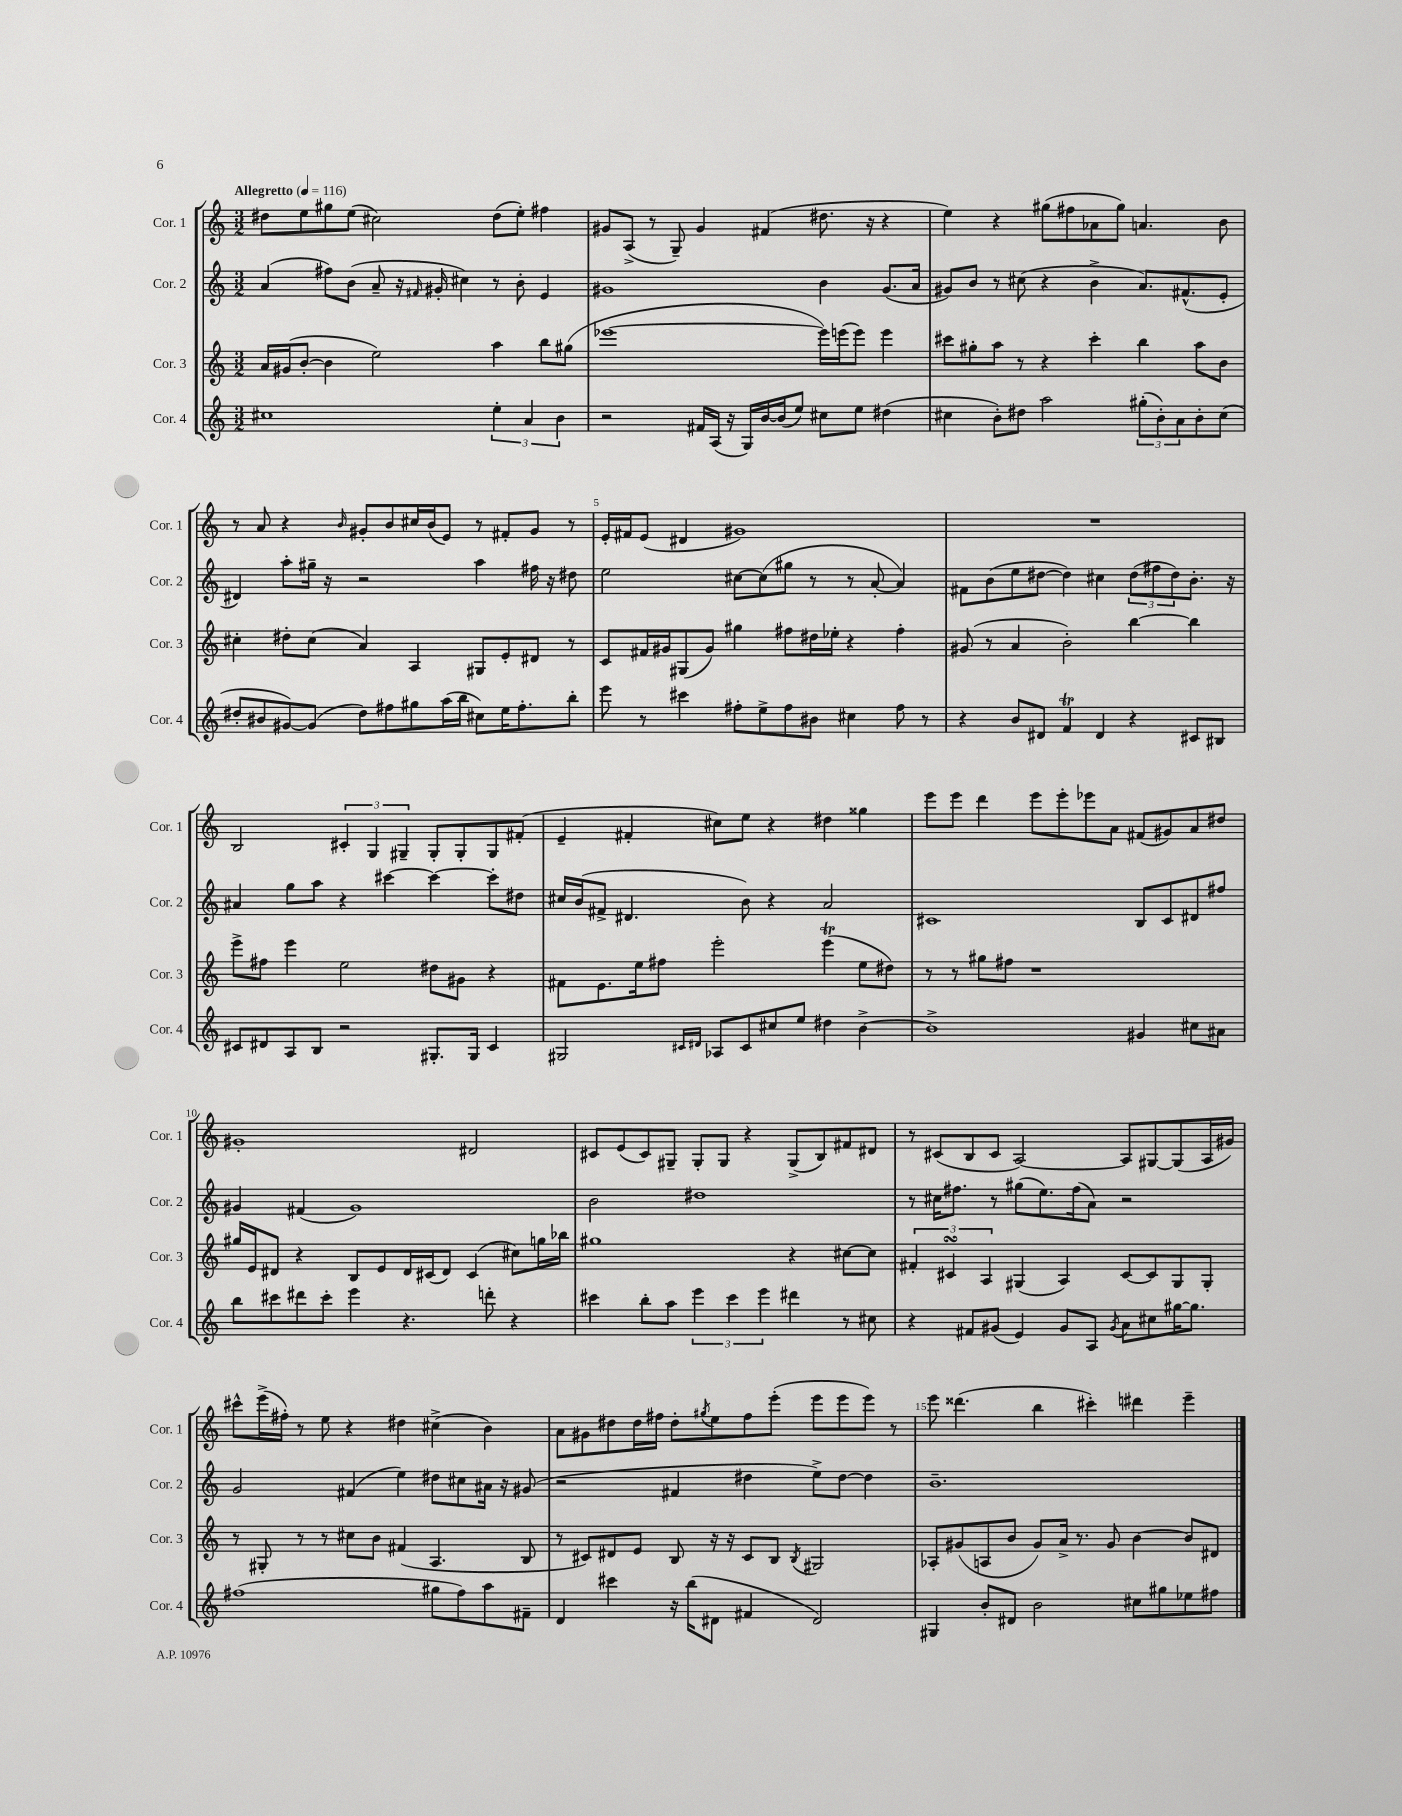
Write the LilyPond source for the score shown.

<<
\new StaffGroup <<
\new Staff = "s0" \with { instrumentName = "Cor. 1" shortInstrumentName = "Cor. 1" } {
    \clef treble \key c \major \numericTimeSignature \time 3/2 \tempo "Allegretto" 4 = 116
    dis''8 e''8 gis''8 e''8( cis''2) dis''8( e''8-.) fis''4 |
    gis'8 a8->( r8 g8--) gis'4 fis'4( dis''8. r16 r4 |
    e''4) r4 gis''8( fis''8 aes'8 gis''8) a'4. b'8 |
    r8 a'8 r4 \grace { b'16 } gis'8-. b'8 cis''16 b'16( e'8) r8 fis'8-. gis'8 r8 |
    e'16-. fis'16 e'8( dis'4 gis'1) |
    R1. |
    b2 \tuplet 3/2 { cis'4-. g4 gis4-- } gis8-. gis8-. gis8 fis'8-.( |
    e'4-- fis'4-. cis''8) e''8 r4 dis''4 gisis''4 |
    e'''8 e'''8 d'''4 e'''8 e'''8-. ees'''8 a'8 fis'8( gis'8) a'8 dis''8 |
    gis'1-. dis'2 |
    cis'8 e'8( cis'8) gis8-- gis8-. gis8 r4 gis8->( b8) fis'8 dis'8 |
    r8 cis'8( b8 cis'8 a2~) a8 gis8~ gis8( a16 gis'16) |
    cis'''8-^ e'''16->( fis''16-.) r8 e''8 r4 dis''4 cis''4->( b'4) |
    a'8 gis'8 dis''8 dis''16 fis''16 dis''8-. \acciaccatura { gis''8 } e''8 fis''8 e'''8-.( e'''8 e'''8 e'''8) r8 |
    e'''8 disis'''4.( b''4 cis'''4-.) dis'''4 e'''4-- \bar "|." |
}
\new Staff = "s1" \with { instrumentName = "Cor. 2" shortInstrumentName = "Cor. 2" } {
    \clef treble \key c \major \numericTimeSignature \time 3/2
    a'4( fis''8) b'8( a'8-- r16 \grace { fis'16 } gis'16-. cis''4) r8 b'8-. e'4 |
    gis'1 b'4 gis'8.( a'16 |
    gis'8) b'8 r8 cis''8( r4 b'4-> a'8.) fis'8.-^( e'8-. |
    dis'4) a''8-. gis''16-- r16 r2 a''4 fis''16 r16 dis''8 |
    e''2 cis''8~ cis''8( gis''8 r8 r8 a'8~-. a'4) |
    fis'8 b'8( e''8 dis''8~ dis''4) cis''4 \tuplet 3/2 { dis''8( fis''8 dis''8) } b'8.-. r16 |
    ais'4 g''8 a''8 r4 cis'''4~ cis'''4~ cis'''8-. dis''8 |
    cis''16 b'16( fis'8-> dis'4. b'8) r4 a'2 |
    cis'1 b8 cis'8 dis'8 fis''8 |
    gis'4 fis'4( gis'1) |
    b'2 dis''1 |
    r8 cis''16 fis''8. r8 gis''8( e''8.) fis''16( a'8) r2 |
    g'2 fis'4( e''4) dis''8 cis''8 ais'16 r16 gis'8( |
    r2 fis'4 dis''4 e''8->) dis''8~ dis''4 |
    b'1.-- \bar "|." |
}
\new Staff = "s2" \with { instrumentName = "Cor. 3" shortInstrumentName = "Cor. 3" } {
    \clef treble \key c \major \numericTimeSignature \time 3/2
    a'16 gis'16( b'8~-. b'4 e''2) a''4 b''8 gis''8( |
    ees'''1~ ees'''16) e'''16( e'''8) e'''4 |
    cis'''8 gis''8-. a''8 r8 r4 cis'''4-. b''4 a''8 b'8 |
    cis''4-. dis''8-. cis''8( a'4) a4 gis8 e'8-. dis'8 r8 |
    c'8 fis'16 gis'16 gis8( gis'8) gis''4 fis''8 dis''16 ees''16-. r4 fis''4-. |
    gis'8( r8 a'4 b'2-.) b''4~ b''4 |
    e'''8-> fis''8 e'''4 e''2 dis''8 gis'8 r4 |
    fis'8 e'8. e''16 fis''8 e'''2-. e'''4\trill( e''8 dis''8) |
    r8 r8 gis''8 fis''8 r1 |
    gis''16 e'16 dis'8 r4 b8 e'8 dis'16 cis'16( dis'8) cis'4( cis''8) g''16 bes''16 |
    gis''1 r4 cis''8~ cis''8 |
    \tuplet 3/2 { fis'4-. cis'4\turn a4 } gis4( a4) cis'8~ cis'8 gis8 gis8-. |
    r8 gis8-. r8 r8 cis''8 b'8 fis'4( a4. b8 |
    r8 cis'8) dis'8 e'8 b8 r16 r16 cis'8 b8 \acciaccatura { b8 } gis2 |
    aes8-. gis'8( a8 b'8 gis'8) a'16-> r8. gis'8 b'4~ b'8 dis'8 \bar "|." |
}
\new Staff = "s3" \with { instrumentName = "Cor. 4" shortInstrumentName = "Cor. 4" } {
    \clef treble \key c \major \numericTimeSignature \time 3/2
    cis''1 \tuplet 3/2 { e''4-. a'4 b'4 } |
    r2 fis'16 a16( r16 g16) b'16~ b'16( e''8) cis''8 e''8 dis''4( |
    cis''4 b'8-.) dis''8 a''2 \tuplet 3/2 { gis''8-.( b'8-.) a'8 } b'8-. cis''8( |
    dis''8-. bis'8 gis'8~) gis'8( dis''8) fis''8 gis''8 a''16( b''16 cis''8) e''16 fis''8.-. b''8-. |
    e'''8 r8 cis'''4 fis''8-. e''8-> fis''8 bis'8 cis''4 fis''8 r8 |
    r4 b'8 dis'8 f'4\trill dis'4 r4 cis'8 bis8 |
    cis'8 dis'8 a8 b8 r2 gis8.-. gis16 cis'4 |
    gis2 \grace { cis'16 dis'16 } aes8 cis'8 cis''8 e''8 dis''4 b'4~-> |
    b'1-> gis'4 cis''8 ais'8 |
    b''8 cis'''8 dis'''8 cis'''8-. e'''4 r4. d'''8-. r4 |
    cis'''4 b''8-. a''8 \tuplet 3/2 { e'''4 cis'''4 e'''4 } dis'''4 r8 cis''8 |
    r4 fis'8 gis'8( e'4) gis'8 a8 \acciaccatura { gis'8 } a'8 cis''8 gis''16~ gis''8. |
    fis''1( gis''8 fis''8) a''8 fis'8-- |
    d'4 cis'''4 r16 b''16( dis'8 fis'4 dis'2) |
    gis4 b'8-. dis'8 b'2 cis''8 gis''8 ees''8 fis''8 \bar "|." |
}
>>
>>
\layout { \context { \Score \override BarNumber.break-visibility = ##(#f #t #t) barNumberVisibility = #(every-nth-bar-number-visible 5) } }
